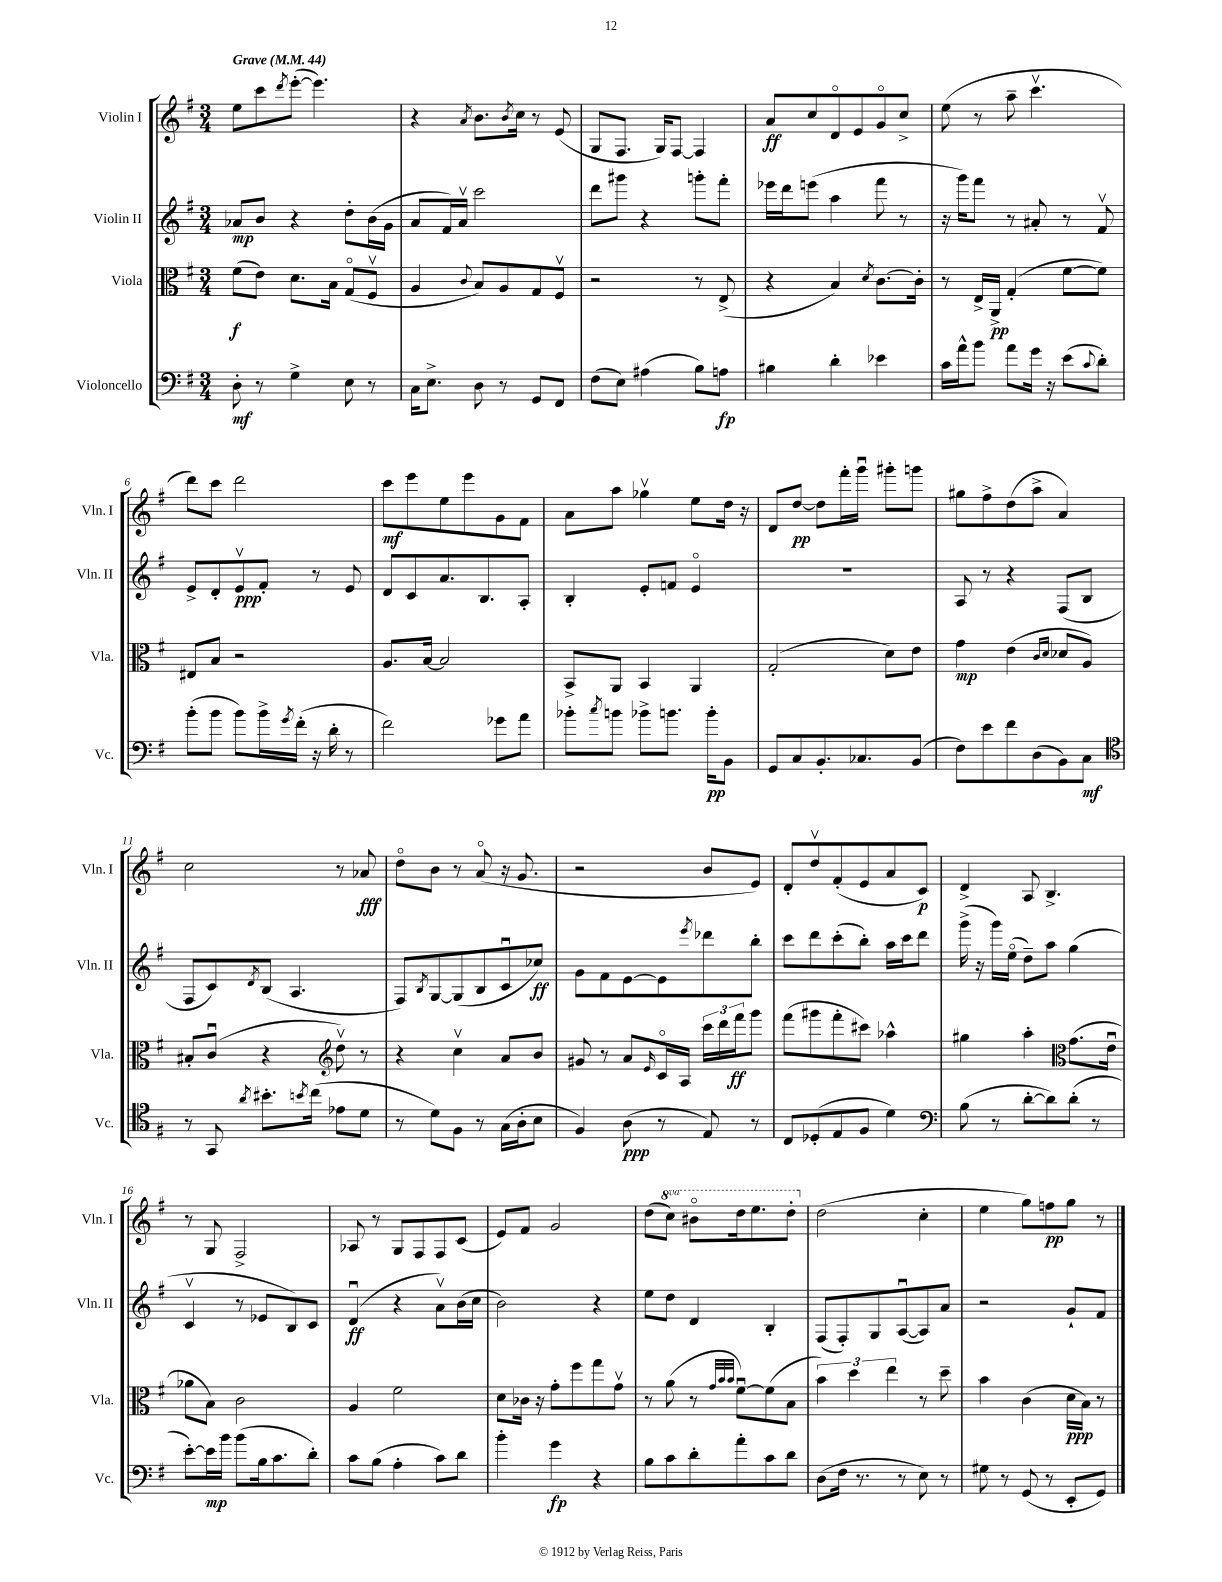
<<
\new StaffGroup <<
\new Staff = "s0" \with { instrumentName = "Violin I" shortInstrumentName = "Vln. I" } {
    \clef treble \key g \major \numericTimeSignature \time 3/4 \set Staff.ottavationMarkups = #ottavation-simple-ordinals \tempo "Grave" 4 = 44
    e''8 c'''8 \acciaccatura { d'''8 } e'''8~-.( e'''4.) |
    r4 \acciaccatura { a'8 } b'8. \acciaccatura { b'8 } c''16 r8 e'8( |
    g8 fis8. g16) fis8~ fis4 |
    a'8\ff c''8 d'8\flageolet e'8 g'8\flageolet c''8-> |
    e''8( r8 a''8-- c'''4.\upbow |
    d'''8) c'''8 d'''2 |
    c'''8\mf e'''8 e''8 e'''8 g'8 fis'8 |
    a'8 a''8 ges''4\upbow e''8 d''16 r16 |
    d'8 d''8~\pp d''8 fis'''16-. g'''16\downbow gis'''8-. g'''8 |
    gis''8 fis''8-> d''8( a''8-> a'4) |
    c''2 r8 aes'8\fff |
    d''8\flageolet b'8 r8 a'8\flageolet( r16 g'8. |
    r2 b'8 e'8) |
    d'8-. d''8\upbow fis'8-.( e'8 a'8 c'8\p) |
    d'4-> a8 b4.-> |
    r8 g8 fis2-> |
    aes8 r8 g8 fis8 fis8 c'8( |
    e'8) fis'8 g'2 |
    d''8( \ottava #1 c'''8) bis''8\flageolet d'''16 e'''8. d'''8-. \ottava #0 |
    d''2( c''4-. |
    e''4 g''8) f''8\pp g''8 r8 \bar "|." |
}
\new Staff = "s1" \with { instrumentName = "Violin II" shortInstrumentName = "Vln. II" } {
    \clef treble \key g \major \numericTimeSignature \time 3/4
    aes'8\mp b'8 r4 d''8-. b'16( g'16 |
    a'8 fis'16) a'16\upbow c'''2 |
    d'''8 gis'''8 r4 g'''8-. fis'''8-. |
    ees'''16 d'''16 e'''8( a''4 fis'''8 r8 |
    r16 g'''16) fis'''8 r8 ais'8-. r8 fis'8\upbow |
    e'8-> d'8-. e'8\upbow\ppp fis'8-. r8 e'8 |
    d'8 c'8 a'8. b8. a8-. |
    b4-. e'8-. f'8 e'4\flageolet |
    R2. |
    a8 r8 r4 fis8( b8 |
    fis8 c'8) \acciaccatura { d'8 } b8( a4. |
    fis8) \acciaccatura { b8 } g8~ g8( b8 c'8\downbow ces''8\ff) |
    g'8 fis'8 e'8~ e'8 \acciaccatura { e'''8 } des'''8 b''8-. |
    c'''8 d'''8 c'''8-.( b''8-.) a''16 c'''16 d'''8 |
    g'''16->( r16 g'''16) e''16\flageolet( d''8--) a''8 g''4( |
    c'4\upbow r8 ees'8 b8) c'8 |
    d'4\downbow\ff( r4 a'8\upbow) b'16( c''16 |
    b'2) r4 |
    e''8 d''8 d'4 b4-. |
    fis8( fis8-.) g8 a8~\downbow( a8) a'8 |
    r2 g'8-! fis'8 \bar "|." |
}
\new Staff = "s2" \with { instrumentName = "Viola" shortInstrumentName = "Vla." } {
    \clef alto \key g \major \numericTimeSignature \time 3/4
    fis'8\f( e'8) d'8. b16 g8\flageolet( fis8\upbow |
    a4 \appoggiatura { c'8 } b8) a8 g8 fis8\upbow |
    r2 r8 e8->( |
    r4 b4) \acciaccatura { d'8 } c'8.~ c'16-. |
    r8 e16-> a,16->\pp g4-.( fis'8~ fis'8) |
    eis8 b8 r2 |
    a8. b16~ b2 |
    b,8-> a,8 b,4 a,4 |
    g2-.( d'8) e'8 |
    g'4\mp e'4( \grace { c'16 d'16 } des'8 a8) |
    bis8-. c'8\downbow( r4 \clef treble d''8\upbow) r8 |
    r4 c''4\upbow a'8 b'8 |
    gis'8 r8 a'8 \grace { e'16 } c'16\flageolet a16 \tuplet 3/2 { c'''16 d'''16 fis'''16\ff } g'''8 |
    fis'''8( gis'''8 fis'''8-. cis'''8) aes''4-^ |
    gis''4 a''4-. \clef alto g'8.( e'16\downbow |
    aes'8 b8) c'2 |
    a4 fis'2 |
    d'8 ces'16 r16 g'8-. fis''8 g''8 g'8\upbow |
    r8 a'8( r8 \grace { g'32 b'32 b'32 } fis'8~\downbow) fis'8( b8 |
    \tuplet 3/2 { b'4) d''4 e''4 } r8 d''8-- |
    b'4 c'4( d'16\ppp b16) r8 \bar "|." |
}
\new Staff = "s3" \with { instrumentName = "Violoncello" shortInstrumentName = "Vc." } {
    \clef bass \key g \major \numericTimeSignature \time 3/4
    d8-.\mf r8 g4-> e8 r8 |
    c16 e8.-> d8 r8 g,8 fis,8 |
    fis8( e8) ais4( b8) a8\fp |
    bis4 d'4-. ees'4 |
    c'16 a'16-^ b'8 a'8 g'16 r16 e'8( \appoggiatura { c'8 } d'8-.) |
    b'8-.( b'8 b'8) b'16-> \acciaccatura { g'8 } fis'16-.( r16 d'16-. r8 |
    fis'2) ges'8 a'8 |
    bes'8-. \acciaccatura { c''8 } b'8 bes'8-> b'8. b'16-.\pp b,8 |
    g,8 c8 b,8.-. ces8. b,8( |
    fis8) e'8 fis'8 d8( b,8) c8\mf |
    \clef tenor r8 g,8 \acciaccatura { a'8 } bis'8.-. \acciaccatura { b'8 } c''16( ees'8 d'8 |
    r8 d'8) fis8 r8 g16( a16-. b8 |
    fis4) a8\ppp( r8 e8) r8 |
    c8 des8-.( e8 fis8 d'4) |
    \clef bass b8( r8 d'8~-. d'8) d'8-.( r8 |
    e'8~-.) e'16\mp b'16 b'8( b16 c'8. d'8-.) |
    c'8 b8( a4-. c'8) d'8 |
    b'4-. g'4\fp r4 |
    b8 c'8 d'8-. a'8-. c'8 d'8 |
    d8( fis16 r8. r8 e8) r8 |
    gis8 r8 g,8( r8 e,8-. g,8) \bar "|." |
}
>>
>>
